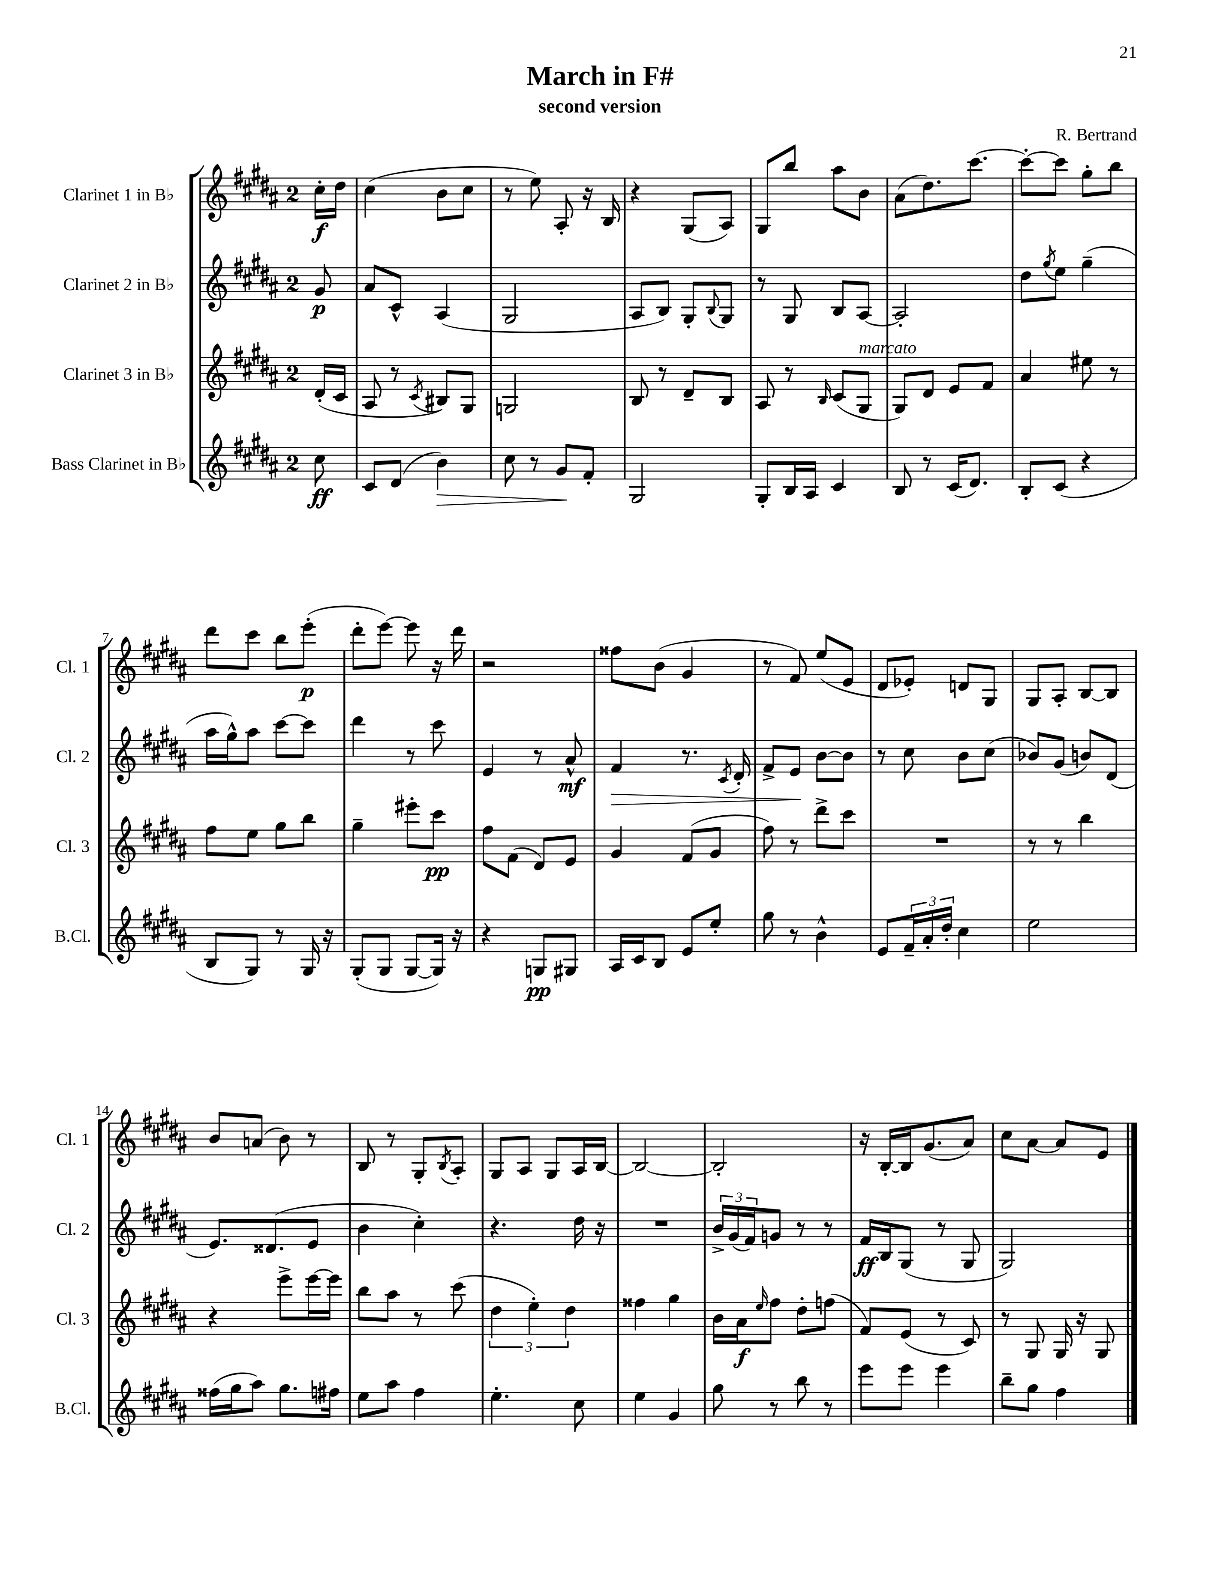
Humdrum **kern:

**kern	**kern	**kern	**kern
*staff4	*staff3	*staff2	*staff1
*clefG2	*clefG2	*clefG2	*clefG2
*k[f#c#g#d#a#]	*k[f#c#g#d#a#]	*k[f#c#g#d#a#]	*k[f#c#g#d#a#]
*M2/4	*M2/4	*M2/4	*M2/4
8cc#	(16d#'	8g#	16cc#'
.	16c#	.	16dd#
=	=	=	=
8c#	8A#	8a#	(4cc#
(8d#	8r	8c#^^	.
.	8qc#	.	.
4b)	8B#)	(4A#	8b
.	8G#	.	8cc#
=	=	=	=
8cc#	2G	2G#	8r
8r	.	.	8ee)
8g#	.	.	8A#'
8f#'	.	.	16r
.	.	.	16B
=	=	=	=
2G#	8B	8A#	4r
.	8r	8B)	.
.	8d#~	8G#'	(8G#
.	.	8qqB	.
.	8B	8G#	8A#)
=	=	=	=
8G#'	8A#	8r	8G#
16B	8r	8G#	8bb
16A#	.	.	.
.	16qqB	.	.
4c#	(8c#	8B	8aa#
.	8G#	[8A#	8b
=	=	=	=
8B	8G#)	2A#']	(8a#
8r	8d#	.	8.dd#)
(16c#	8e	.	.
8.d#)	.	.	[8.ccc#
.	8f#	.	.
=	=	=	=
8B'	4a#	8dd#	8ccc#'_
.	.	8qgg#	.
(8c#	.	8ee	8ccc#]
4r	8ee#	(4gg#~	8gg#'
.	8r	.	8bb
=	=	=	=
8B	8ff#	16aa#	8ddd#
.	.	16gg#^^)	.
8G#)	8ee	8aa#	8ccc#
8r	8gg#	[8ccc#	8bb
16G#	8bb	8ccc#]	(8eee'
16r	.	.	.
=	=	=	=
(8G#'	4gg#~	4ddd#	8ddd#'
8G#	.	.	[8eee)
[8G#	8eee#'	8r	8eee]
16G#])	8ccc#	8ccc#	16r
16r	.	.	16ddd#
=	=	=	=
4r	8ff#	4e	2r
.	(8f#	.	.
8G	8d#)	8r	.
8G#	8e	8a#^^	.
=	=	=	=
16A#	4g#	4f#	8ff##
16c#	.	.	.
8B	.	.	(8b
8e	(8f#	8.r	4g#
8ee'	8g#	.	.
.	.	8qc#	.
.	.	16d#'	.
=	=	=	=
8gg#	8ff#)	8f#^	8r
8r	8r	8e	8f#)
4b^^	8ddd#^	[8b	(8ee
.	8ccc#	8b]	8e
=	=	=	=
8e	2r	8r	8d#
24f#~	.	8cc#	8e-')
24a#'	.	.	.
24dd#'	.	.	.
4cc#	.	8b	8d
.	.	(8cc#	8G#
=	=	=	=
2ee	8r	8b-)	8G#
.	8r	(8g#	8A#'
.	4bb	8b)	[8B
.	.	(8d#	8B]
=	=	=	=
(16ff##	4r	8.e)	8b
16gg#	.	.	.
8aa#)	.	.	(8a
.	.	(8.d##	.
8.gg#	8eee^	.	8b)
.	[16eee	8e	8r
16ff#	16eee]	.	.
=	=	=	=
8ee	8bb	4b	8B
8aa#	8aa#	.	8r
4ff#	8r	4cc#')	8G#'
.	.	.	8qB
.	(8ccc#	.	8A#'
=	=	=	=
4.ee'	6dd#	4.r	8G#
.	.	.	8A#
.	6ee')	.	.
.	.	.	8G#
.	6dd#	.	.
8cc#	.	16dd#	16A#
.	.	16r	[16B
=	=	=	=
4ee	4ff##	2r	2B_
4g#	4gg#	.	.
=	=	=	=
8gg#	16b	24b^	2B']
.	.	(24g#	.
.	16a#	.	.
.	.	24f#)	.
.	16qqee	.	.
8r	8ff#	8g	.
8bb	8dd#'	8r	.
8r	(8ff	8r	.
=	=	=	=
8eee	8f#)	16f#	16r
.	.	16B	[16B'
8eee	(8e	(8G#	16B]
.	.	.	(8.g#
4eee	8r	8r	.
.	8c#)	8G#	8a#)
=	=	=	=
8bb~	8r	2G#)	8cc#
8gg#	8G#	.	[8a#
4ff#	16G#	.	8a#]
.	16r	.	.
.	8G#	.	8e
==	==	==	==
*-	*-	*-	*-
